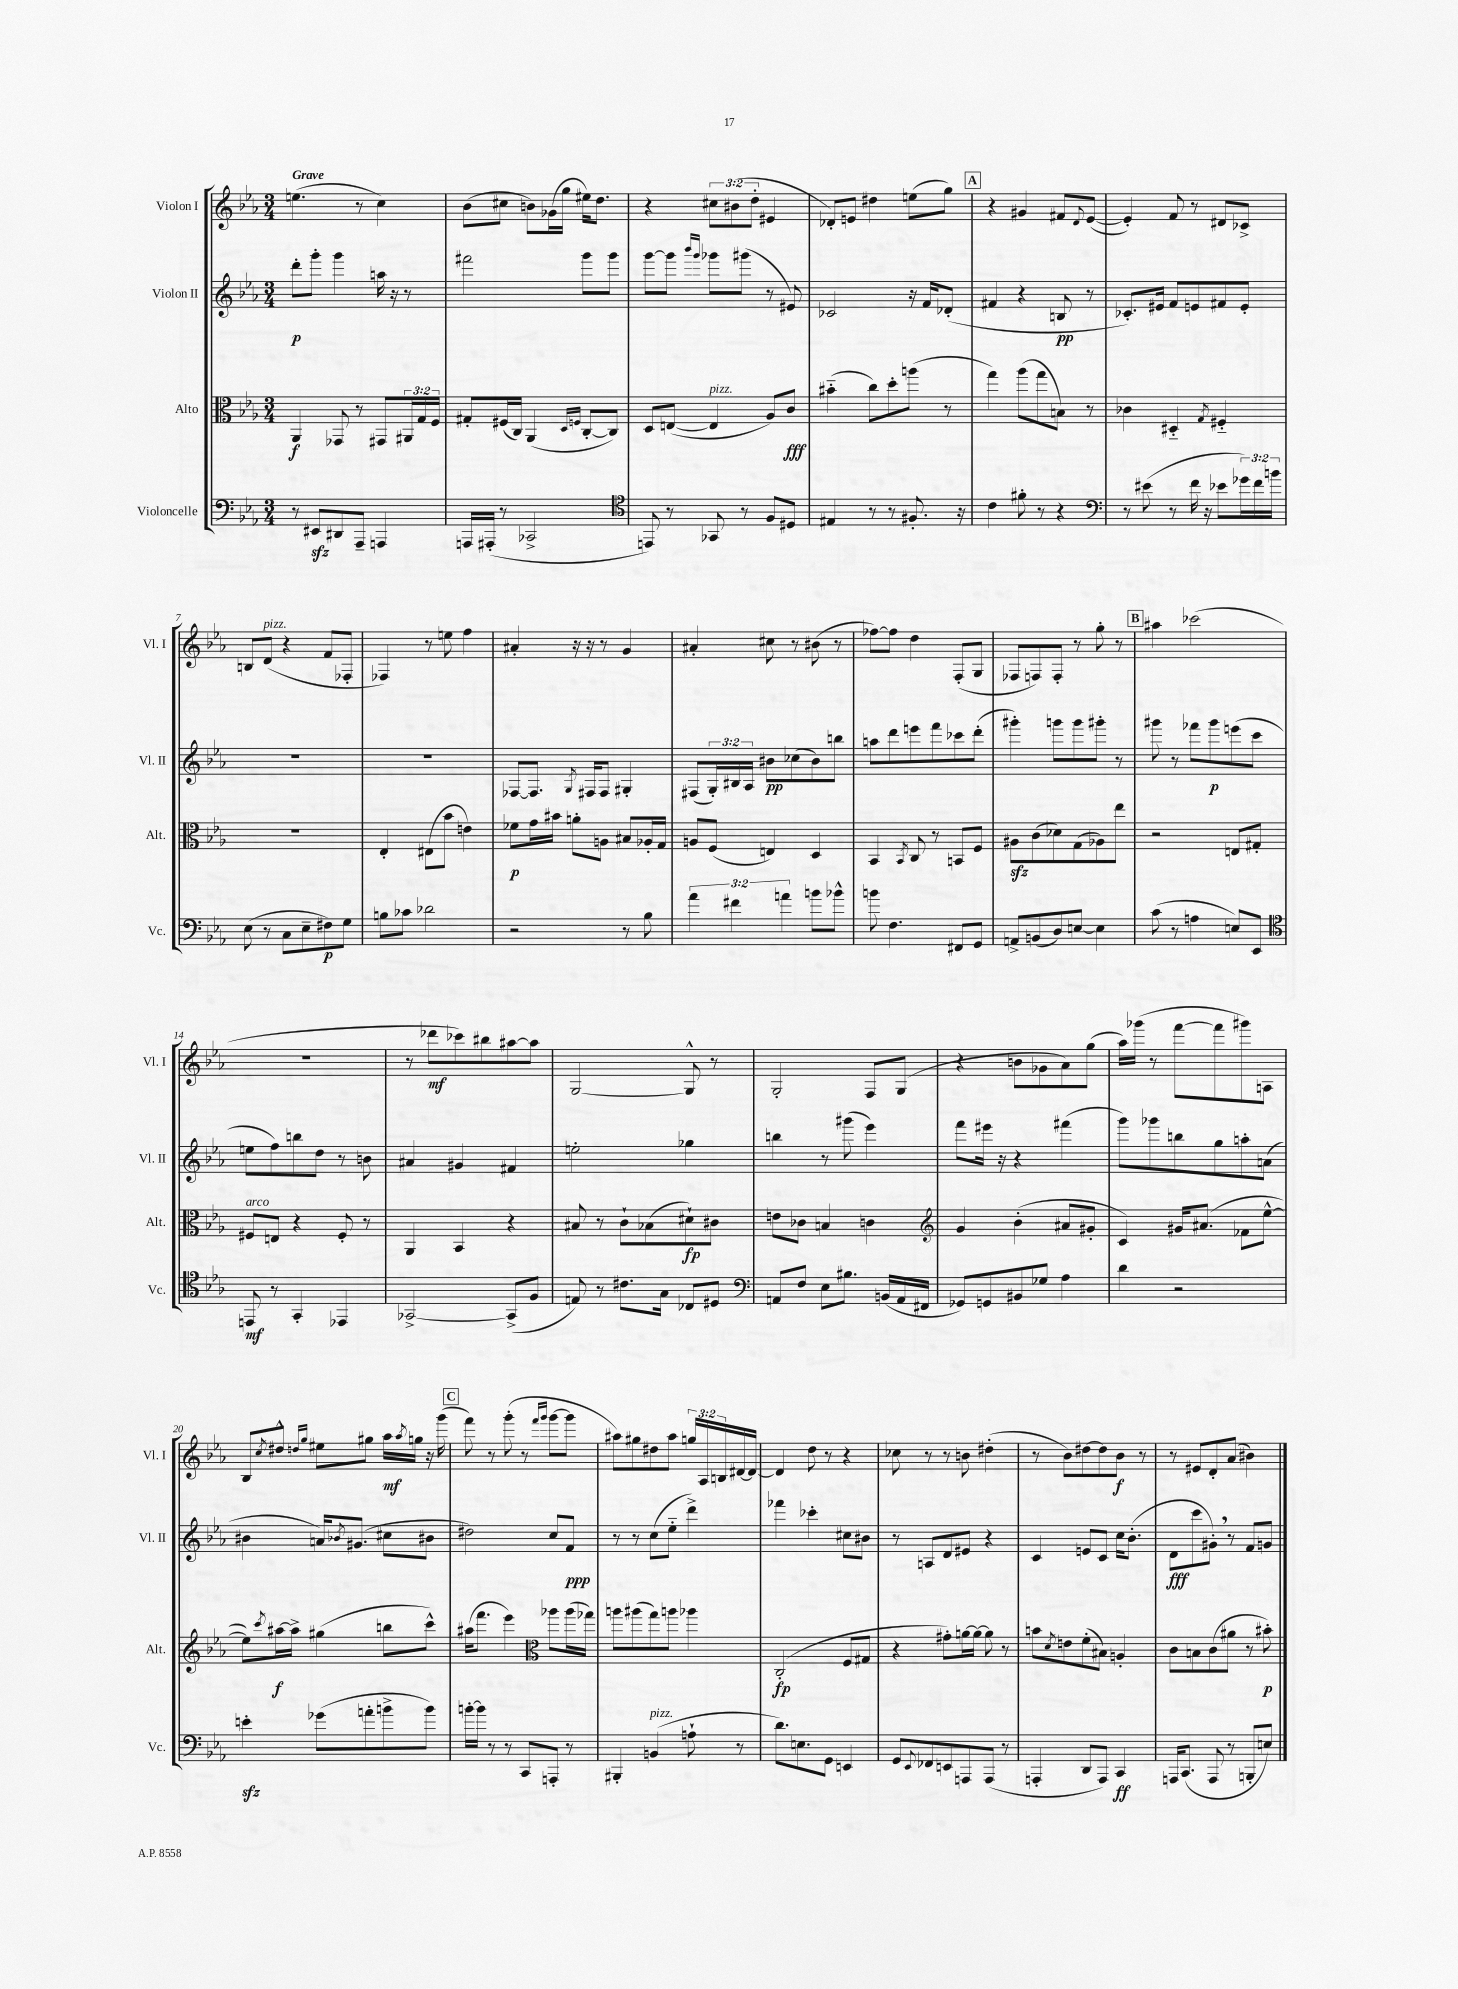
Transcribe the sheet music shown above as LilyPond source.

<<
\new StaffGroup <<
\new Staff = "s0" \with { instrumentName = "Violon I" shortInstrumentName = "Vl. I" } {
    \clef treble \key ees \major \numericTimeSignature \time 3/4 \override Staff.TupletNumber.text = #tuplet-number::calc-fraction-text \tempo "Grave"
    e''4.( r8 c''4) |
    bes'8( cis''8 b'8) ges'16( g''16 eis''16) d''8. |
    r4 \tuplet 3/2 { cis''8 bis'8( d''8-. } eis'4 |
    des'8-.) e'8 dis''4 e''8( g''8) |
    \mark \markup { \box "A" } r4 gis'4 fis'8 \appoggiatura { d'8 } ees'8~( |
    ees'4-.) f'8 r8 dis'8 ces'8-> |
    b8 d'8^\markup { \italic "pizz." }( r4 f'8 fes8-. |
    fes4) r8 e''8 f''4 |
    ais'4-. r16 r16 r8 g'4 |
    ais'4-. cis''8 r8 bis'8( r8 |
    fes''8~) fes''8 d''4 f8-.( g8 |
    fes8 f8) f8-. r8 g''8-. r8 |
    \mark \markup { \box "B" } ais''4 ces'''2( |
    R2. |
    r8 des'''8\mf ces'''8) bis''8 ais''8~ ais''8 |
    g2~ g8-^ r8 |
    g2-. f8 g8( |
    r4 b'8 ges'8 aes'8) g''8( |
    aes''16) ges'''16( r8 f'''8~ f'''8 gis'''8) a8 |
    bes8 \acciaccatura { c''8 } dis''8-^ \grace { d''16 g''16 } eis''8 gis''8 aes''16\mf \acciaccatura { aes''8 } g''16 r16 g'''16( |
    \mark \markup { \box "C" } f'''8) r8 g'''8-.( r8 \grace { f'''16 g'''16 } g'''8~ g'''8 |
    ais''8) gis''8 dis''8 ais''8 \tuplet 3/2 { g''16 aes16 b16 } dis'16~ dis'16~ |
    dis'4 d''8 r8 r4 |
    ces''8 r8 r8 b'8 dis''4-.( |
    r8 bes'8) dis''8~ dis''8 bes'8\f r8 |
    r8 eis'8 d'8-. aes'8( bis'4) \bar "|." |
}
\new Staff = "s1" \with { instrumentName = "Violon II" shortInstrumentName = "Vl. II" } {
    \clef treble \key ees \major \numericTimeSignature \time 3/4 \override Staff.TupletNumber.text = #tuplet-number::calc-fraction-text
    d'''8-.\p g'''8-. g'''4 a''16 r16 r8 |
    fis'''2 g'''8 g'''8 |
    g'''8~ g'''8 \grace { bes'''16 g'''16 } ges'''8 gis'''8( r8 eis'8) |
    ces'2 r16 f'16 des'8-.( |
    \mark \markup { \box "A" } fis'4 r4 b8\pp r8 |
    ces'8.-.) eis'16 f'8 e'8 fis'8 e'8-. |
    R2. |
    R2. |
    fes8~ fes8. \acciaccatura { g8 } fis16 fis8 gis4-. |
    fis8( \tuplet 3/2 { g16-.) bis16 aes16 } bis'8\pp ces''8( bis'8) b''8 |
    a''8 d'''8 e'''8 f'''8 ces'''8 d'''8-.( |
    gis'''4-.) g'''8 g'''8 gis'''8-. r8 |
    \mark \markup { \box "B" } gis'''8 r8 fes'''8 gis'''8\p e'''8( c'''8 |
    e''8 f''8) b''8 d''8 r8 b'8 |
    ais'4 gis'4 fis'4 |
    e''2-. ges''4 |
    b''4 r8 gis'''8( ees'''4) |
    f'''8 eis'''16 r16 r4 fis'''4( |
    g'''8) ges'''8 b''8 g''8 a''8-. a'8( |
    bis'4 a'16) \acciaccatura { bes'8 } gis'8.( cis''8 bis'8 |
    \mark \markup { \box "C" } dis''2) c''8 f'8\ppp |
    r8 r8 c''8( ees''8-_ d'''4->) |
    fes'''4 ces'''4-. cis''8 bis'8 |
    r8 a8 d'8 eis'8 r4 |
    c'4 e'8 c'8 c''16 bes'8.-.( |
    d'8\fff c'''8 gis'8-.) \breathe r8 f'8 g'8 \bar "|." |
}
\new Staff = "s2" \with { instrumentName = "Alto" shortInstrumentName = "Alt." } {
    \clef alto \key ees \major \numericTimeSignature \time 3/4 \override Staff.TupletNumber.text = #tuplet-number::calc-fraction-text
    aes,4\f ges,8 r8 gis,8 \tuplet 3/2 { ais,16 g16 f16 } |
    gis8-. fis16( c16) aes,4( \grace { d16 f16 } c8~-. c8) |
    d8 e8~( e4^\markup { \italic "pizz." } aes8) c'8\fff |
    bis'4-_( c''8) d''8-. a''8( r8 |
    \mark \markup { \box "A" } g''4) aes''8( g''8 b8) r8 |
    ces'4 dis4-_ \acciaccatura { g8 } fis4-_ |
    R2. |
    ees4-. eis8( bes'8 e'4) |
    fes'8\p g'16 bis'16 a'8-. a8 bis8 aes16-. g16 |
    a8 f8( e4) d4 |
    bes,4 \acciaccatura { bes,8 } c8 r8 b,8 f8 |
    ais8\sfz c'8( des'8) g8( aes8) ees''8 |
    \mark \markup { \box "B" } r2 e8 gis8-. |
    fis8^\markup { \italic "arco" } e8 r4 fis8-. r8 |
    aes,4 bes,4 r4 |
    bis8 r8 c'8-! bes8( dis'8-!\fp) cis'8 |
    e'8 ces'8 b4 c'4 |
    \clef treble g'4 bes'4-.( ais'8 gis'8-. |
    c'4) gis'16 ais'8.( fes'8 ees''8~-^ |
    ees''8) \acciaccatura { c'''8 } ais''16~\f ais''16-> gis''4( b''8 c'''8-^) |
    \mark \markup { \box "C" } ais''16( f'''8. ees'''4) \clef alto aes''8 aes''16( ges''16) |
    a''8 ais''8( g''8) a''8 aes''4 |
    c2-.\fp( f8 gis8 |
    r4 gis'8-.) a'16~ a'16~ a'8 r8 |
    b'8 \acciaccatura { d'8 } e'8 f'8-.( bis8) a4-. |
    c'8 b8 c'8( ais'8 r8 bis'8-.\p) \bar "|." |
}
\new Staff = "s3" \with { instrumentName = "Violoncelle" shortInstrumentName = "Vc." } {
    \clef bass \key ees \major \numericTimeSignature \time 3/4 \override Staff.TupletNumber.text = #tuplet-number::calc-fraction-text
    r8 eis,8\sfz dis,8 aes,,8-- a,,4 |
    a,,16 ais,,16-.( r8 ces,2-> |
    \clef tenor e,8) r8 ges,8 r8 f8 dis8 |
    eis4 r8 r8 fis8.-. r16 |
    \mark \markup { \box "A" } c'4 fis'8-. r8 r4 |
    \clef bass r8 eis'8( r8 f'16 r16 ees'8 \tuplet 3/2 { ges'16) f'16 b'16 } |
    ees8( r8 c8 ees8-- fis8\p) g8 |
    b8 ces'8 des'2 |
    r2 r8 bes8 |
    \tuplet 3/2 { aes'4 fis'4 a'4 } b'8 bes'8-^ |
    b'8 f4. fis,8 g,8 |
    a,8-> b,8( d8) e8~ e4 |
    \mark \markup { \box "B" } c'8( r8 a4 e8) ees,8 |
    \clef tenor e,8\mf r8 g,4-. ees,4 |
    ges,2~-> ges,8->( f8 |
    e8) r8 cis'8. g16 ces8 dis8 |
    \clef bass a,8 f8 ees8 bis8. b,16( a,16 fis,16 |
    ges,8) g,8 bis,8 ges8 aes4 |
    d'4 r2 |
    e'4-.\sfz ges'8( a'8-. b'8-> b'8) |
    \mark \markup { \box "C" } b'16~-. b'16 r8 r8 c,8 a,,8-. r8 |
    bis,,4-. b,4^\markup { \italic "pizz." }( a8-! r8 |
    d'8.) e8. g,8 e,4 |
    g,8 \appoggiatura { ees,8 } fes,8 e,8 a,,8 a,,8( r8 |
    a,,4-. d,8 a,,8) c,4\ff |
    a,,16 c,8.( a,,8 r8 b,,8-. e8) \bar "|." |
}
>>
>>
